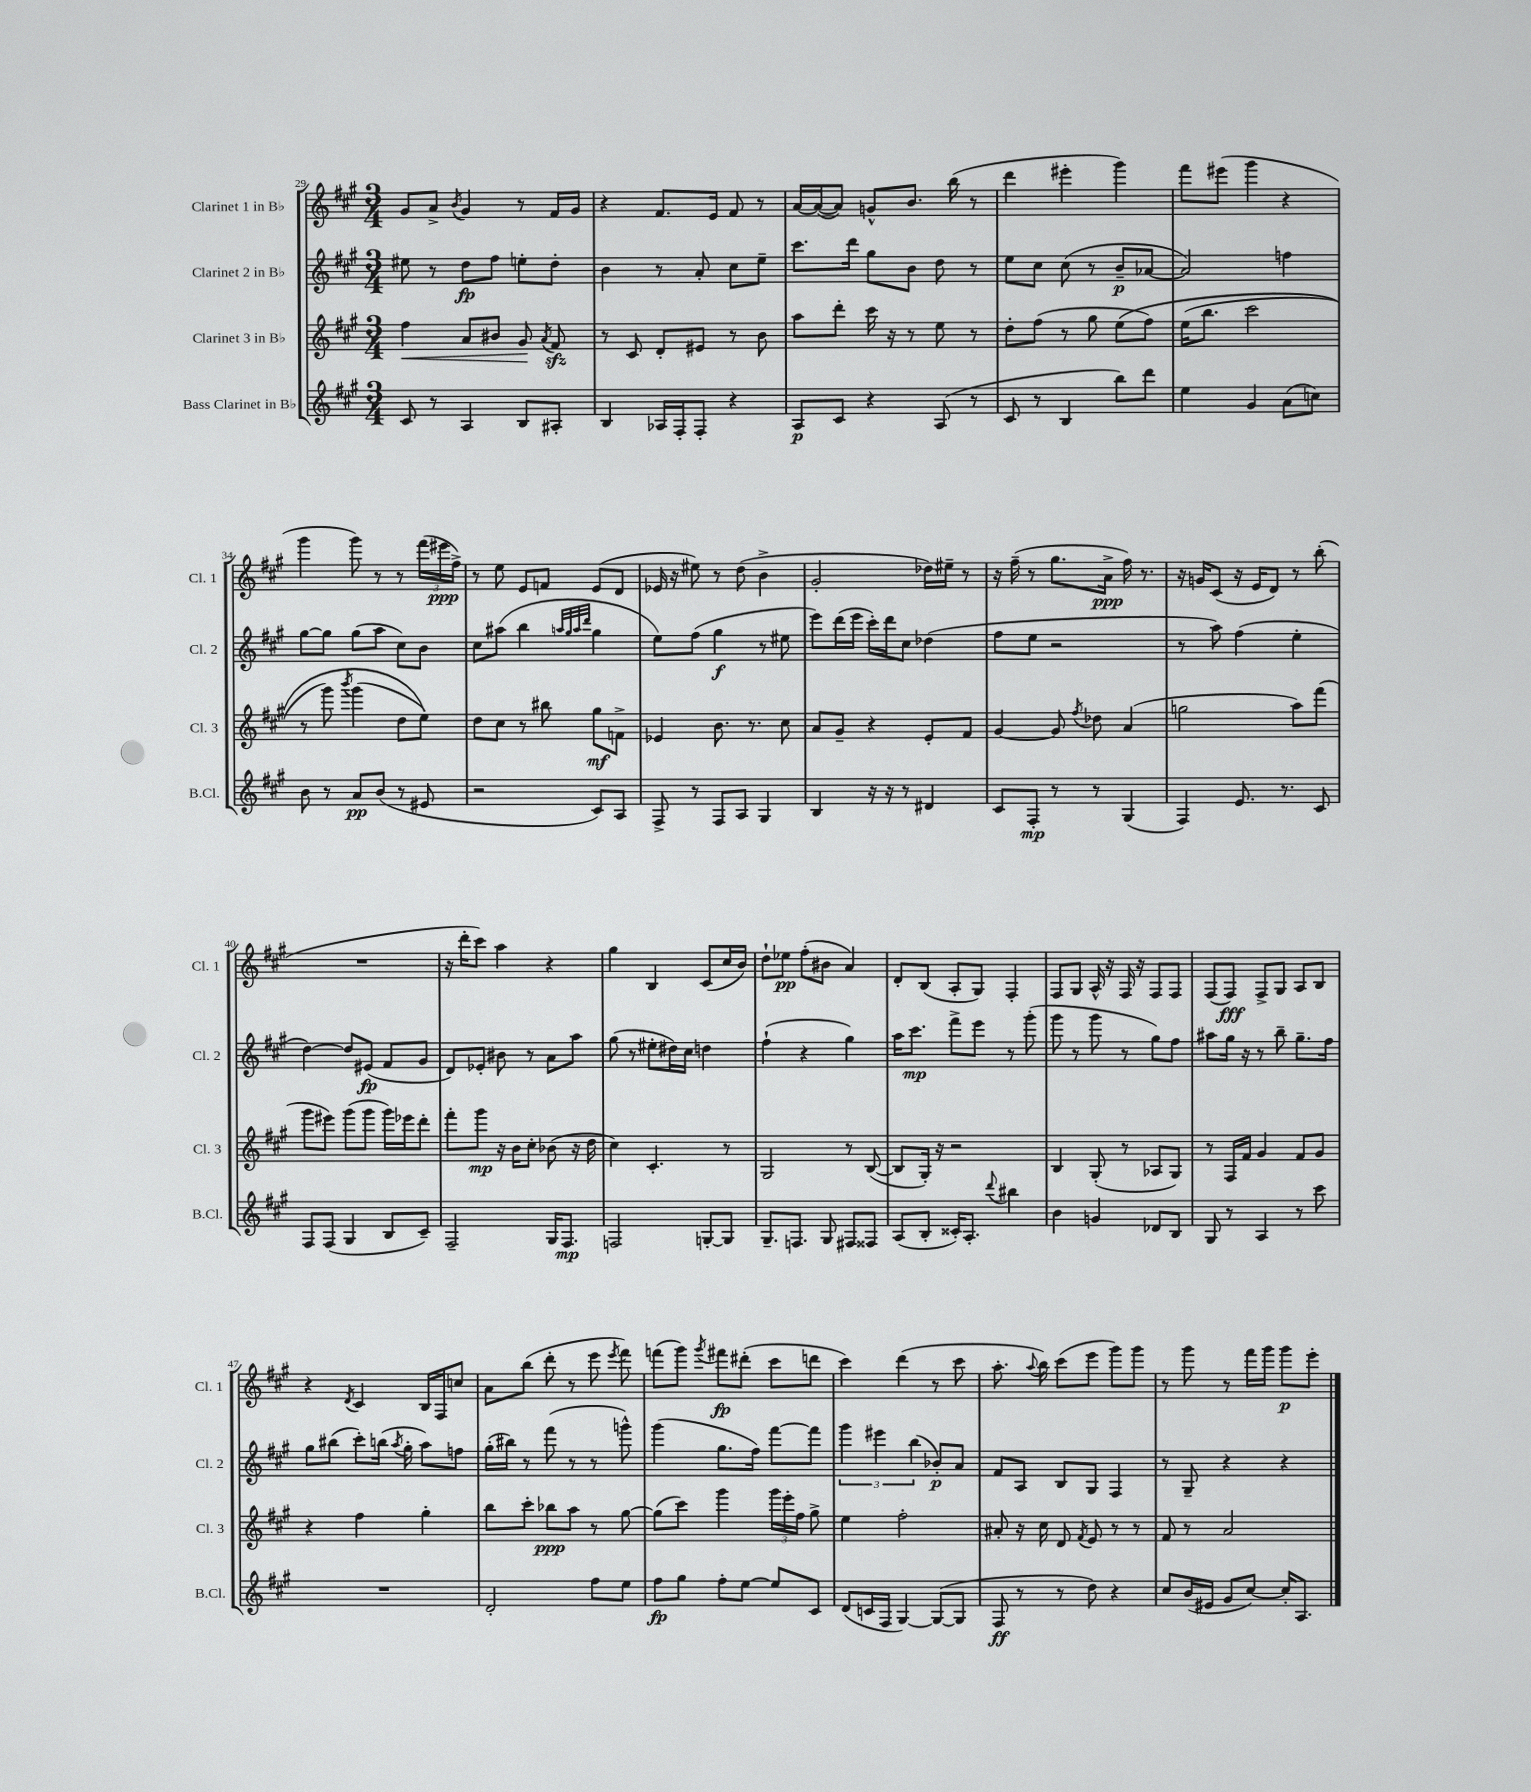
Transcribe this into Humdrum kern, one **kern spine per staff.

**kern	**kern	**kern	**kern
*staff4	*staff3	*staff2	*staff1
*clefG2	*clefG2	*clefG2	*clefG2
*k[f#c#g#]	*k[f#c#g#]	*k[f#c#g#]	*k[f#c#g#]
*M3/4	*M3/4	*M3/4	*M3/4
8c#	4ff#	8ee#	8g#
8r	.	8r	8a^
.	.	.	8qb
4A	8a	8dd	4g#
.	8b#	8ff#	.
8B	8g#	8ee'	8r
.	8qa	.	.
8A#'	8f#	8dd'	16f#
.	.	.	16g#
=	=	=	=
4B	8r	4b	4r
.	8c#	.	.
16A-	8d'	8r	8.f#
16F#'	.	.	.
8F#'	8e#	8a'	.
.	.	.	16e
4r	8r	8cc#	8f#
.	8b	8ee~	8r
=	=	=	=
8A	8aa	8.ccc#	[16a
.	.	.	(16a_
8c#	8ddd'	.	8a])
.	.	16ddd	.
4r	16ccc#	8gg#	8g^^
.	16r	.	.
.	8r	8b	8.b
(8A	8ee	8dd	.
.	.	.	(16bb
8r	8r	8r	8r
=	=	=	=
8c#	8dd'	8ee	4ddd
8r	(8ff#	8cc#	.
4B	8r	(8cc#	4eee#'
.	8gg#	8r	.
8bb)	&(8ee	8b~	4ggg#)
8ddd	8ff#)	[8a-	.
=	=	=	=
4ee	(16ee	2a-])	8fff#
.	8.bb	.	.
.	.	.	(8eee#
4g#	2ccc#	.	4ggg#
(8a	.	4ff	4r
8cc)	.	.	.
=	=	=	=
8b	8r	[8gg#	4ggg#
8r	8ggg#)	8gg#]	.
.	8qbbb	.	.
8a	(4ggg#	(8gg#	8ggg#)
(8b	.	8aa	8r
8r	8dd	8cc#)	8r
8e#	8ee)&)	8b	(24fff#
.	.	.	24eee#
.	.	.	24ff#^)
=	=	=	=
2r	8dd	8cc#	8r
.	8cc#	(8aa#	8ee
.	8r	4bb	8e
.	8bb#	.	8f
.	.	32qqaa	.
.	.	32qqgg#	.
.	.	32qqaa	.
.	.	32qqddd	.
8c#)	8gg#	4gg#	(8e
8A	8f^	.	8d
=	=	=	=
8F#^	4e-	8ee)	16e-
.	.	.	16r
8r	.	(8ff#	8ee#)
8F#	8.b	4gg#	8r
8A	.	.	(8dd
.	8.r	.	.
4G#	.	8r	4b^
.	8cc#	8ee#	.
=	=	=	=
4B	8a	8eee)	2g#'
.	8g#~	(16ddd	.
.	.	16eee	.
16r	4r	16ccc#')	.
16r	.	16ddd	.
8r	.	8cc#	.
4d#	8e'	(4dd-	16dd-)
.	.	.	16ee#~
.	8f#	.	8r
=	=	=	=
8c#	[4g#	8ff#	16r
.	.	.	(16ff#~
8F#'	.	8ee	8r
8r	8g#]	2r	8.gg#
.	8qff#	.	.
8r	8dd-	.	.
.	.	.	16a^
(4G#	(4a	.	16ff#)
.	.	.	8.r
=	=	=	=
4F#)	2gg	8r	16r
.	.	.	16g
.	.	8aa)	(8c#
8.e	.	(4ff#	16r
.	.	.	16e
.	.	.	8d)
8.r	.	.	.
.	8aa)	4ee'	8r
8c#	(8fff#	.	(8bb'
=	=	=	=
8F#	8ggg#	[4dd)	2.r
(8F#	8eee#)	.	.
4G#	(8ggg#	8dd]	.
.	8ggg#	(8e#	.
8B	16ggg#)	8f#	.
.	16eee-	.	.
8c#~)	8ddd'	8g#	.
=	=	=	=
2F#~	8fff#'	8d)	16r
.	.	.	16ddd'
.	8ggg#	8e-'	8ccc#)
.	16r	8b#	4aa
.	16b	.	.
.	8cc#'	8r	.
16G#	(8b-	8a	4r
8.F#	.	.	.
.	16r	8aa	.
.	16dd	.	.
=	=	=	=
2F	4cc#)	(8gg#	4gg#
.	.	8r	.
.	4.c#'	8ee#'	4B
.	.	16dd#)	.
.	.	16cc#	.
[8G'	.	4dd	(8c#
8G]	8r	.	16cc#
.	.	.	16b)
=	=	=	=
8.G#~	2G#	(4ff#`	8dd`
.	.	.	8ee-
8.F	.	.	.
.	.	4r	(8ff#'
8G#	.	.	8b#
8F#	8r	4gg#)	4a)
8F##	([8B	.	.
=	=	=	=
(8A	8B]	16aa	8d'
.	.	8.ccc#	.
8B'	16G#')	.	(8B
.	16r	.	.
16c##')	2r	8fff#^	8A'
8.A'	.	.	.
.	.	8eee	8G#)
8qqddd	.	.	.
4bb#	.	8r	4F#'
.	.	(8ggg#'	.
=	=	=	=
4b	4B	8ggg#	8F#
.	.	8r	8G#
4g	(8G#'	8ggg#	16A^^
.	.	.	16r
.	8r	8r	16F#
.	.	.	16r
8d-	8A-	8gg#)	8F#
8B	8G#)	8ff#	8F#
=	=	=	=
8G#	8r	8aa#	(8F#
8r	16F#	16gg#	8F#)
.	16f#	16r	.
4A	4g#	8r	8F#^
.	.	8bb~	8G#
8r	8f#	8.gg#~	8A
8ccc#	8g#	.	8B
.	.	16ff#	.
=	=	=	=
2.r	4r	8gg#	4r
.	.	(8bb#	.
.	.	.	8qd
.	4ff#	8ccc#')	4c#
.	.	(16bb	.
.	.	8qaa	.
.	.	16gg#'	.
.	4gg#'	8aa)	16B
.	.	.	16F#
.	.	8ff	8cc
=	=	=	=
2d'	8bb	(16gg#'	8a
.	.	16bb#)	.
.	8ccc#'	8r	(8bb
.	8bb-	(8fff#	8ddd'
.	8aa	8r	8r
8ff#	8r	8r	8eee
.	.	.	8qeee
8ee	[8gg#	8ggg^^)	8fff#)
=	=	=	=
8ff#	(8gg#]	(4ggg#	(8fff
8gg#	8ccc#)	.	8ggg#)
.	.	.	8qggg#
8ff#'	4ggg#	8.gg#	8fff#
[8ee	.	.	(8ddd#'
.	.	16ff#)	.
8ee]	24ggg#	[8fff#	8ccc#
.	24eee'	.	.
.	24ff#	.	.
8c#	8gg#^	8fff#]	8ddd
=	=	=	=
(8d	4ee	6ggg#	4ccc#)
16c	.	.	.
.	.	6eee#	.
16F#	.	.	.
[4G#)	2ff#'	.	(4ddd
.	.	(6bb	.
(8G#_	.	8b-')	8r
8G#]	.	8a	8ccc#
=	=	=	=
8F#	8a#'	8f#	8.aa'
8r	16r	8A	.
.	.	.	8qqaa
.	16cc#	.	16bb)
8r	8d	8B	(8ccc#
.	8qf#	.	.
8dd)	8e	8G#	8eee
4r	8r	4F#	8ggg#)
.	8r	.	8ggg#
=	=	=	=
8cc#	8f#	8r	8r
(16b	8r	8G#~	8ggg#
16e#	.	.	.
8g#	2a	4r	8r
[8cc#)	.	.	16fff#
.	.	.	16ggg#
16cc#']	.	4r	8ggg#
8.A	.	.	.
.	.	.	8eee'
==	==	==	==
*-	*-	*-	*-
